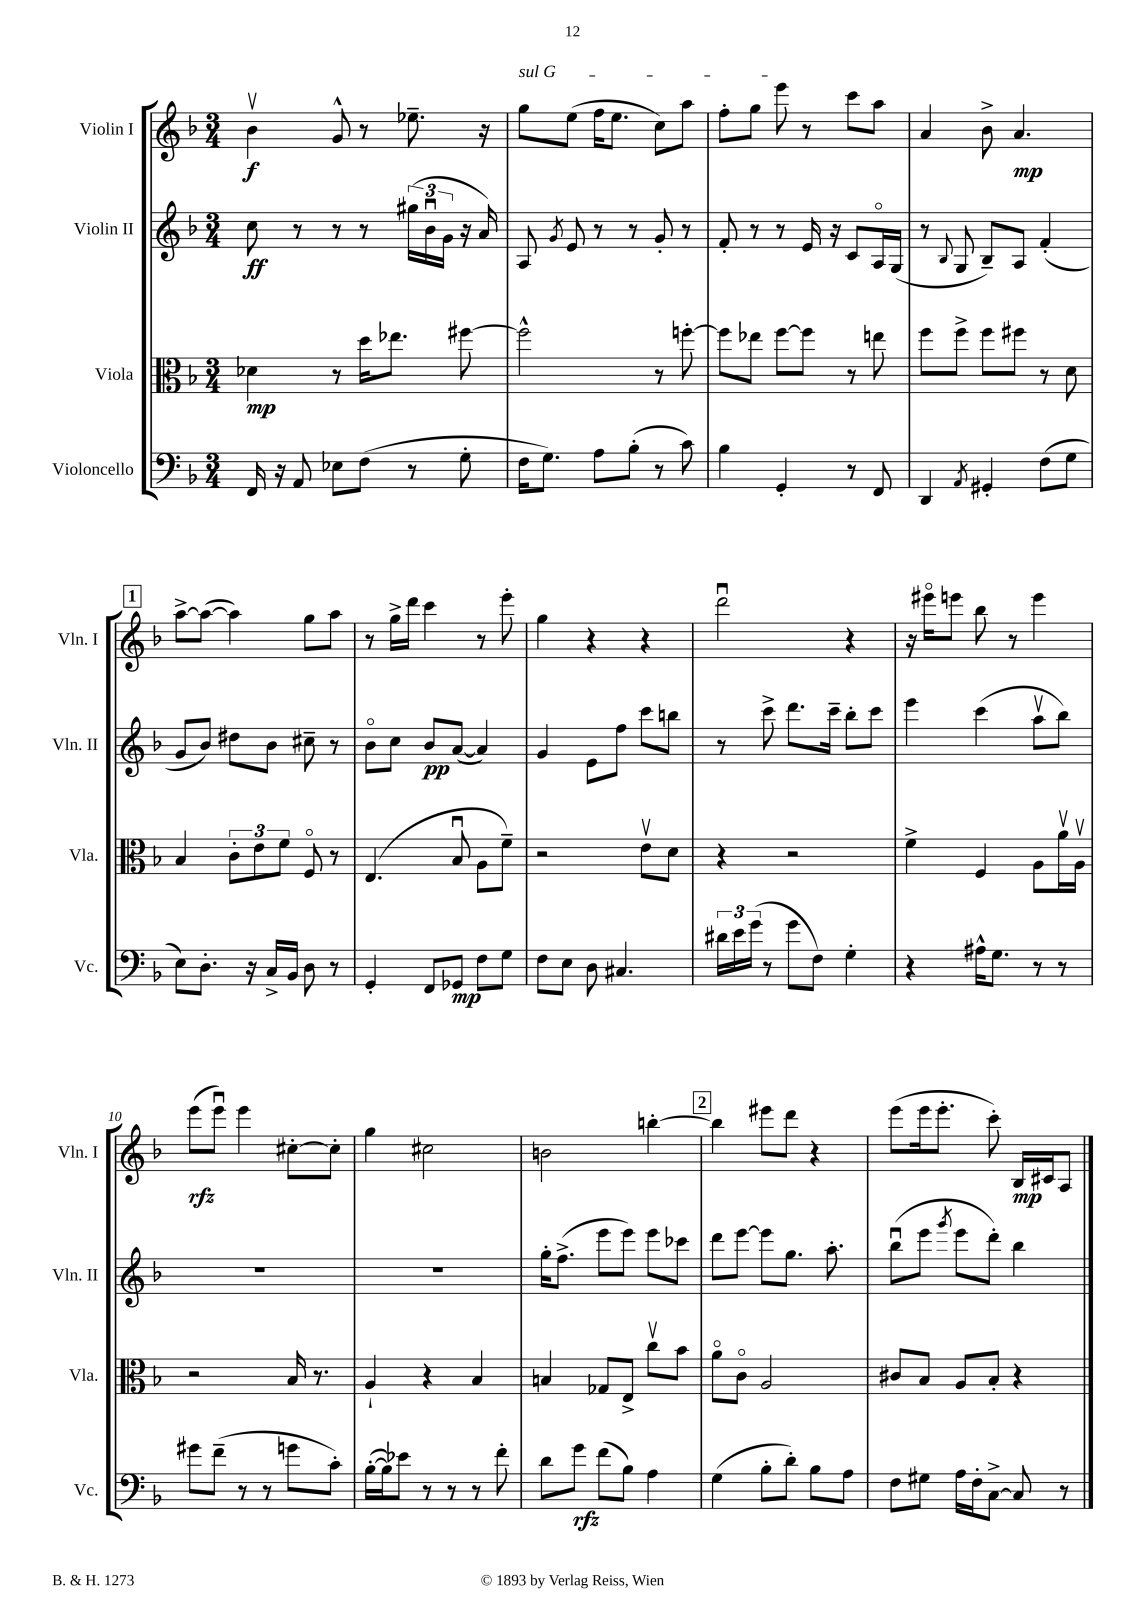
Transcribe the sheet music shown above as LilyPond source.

<<
\new StaffGroup <<
\new Staff = "s0" \with { instrumentName = "Violin I" shortInstrumentName = "Vln. I" } {
    \clef treble \key f \major \numericTimeSignature \time 3/4
    \autoBeamOff bes'4\upbow\f g'8-^ r8 ees''8.-- r16 |
    \once \override TextSpanner.bound-details.left.text = \markup { \italic "sul G" } g''8[\startTextSpan e''8]( f''16[ e''8.] c''8[) a''8] |
    f''8[-. g''8] e'''8\stopTextSpan r8 c'''8[ a''8] |
    a'4 bes'8-> a'4.\mp |
    \mark \markup { \box "1" } a''8[~-> a''8]~( a''4) g''8[ a''8] |
    r8 g''16[-> d'''16] c'''4 r8 e'''8-. |
    g''4 r4 r4 |
    d'''2\downbow r4 |
    r16 eis'''16[\flageolet e'''8] bes''8 r8 e'''4 |
    e'''8[\rfz( e'''8]\downbow) e'''4 cis''8[~-. cis''8]-. |
    g''4 cis''2 |
    b'2 b''4~-. |
    \mark \markup { \box "2" } b''4 eis'''8[ d'''8] r4 |
    e'''8[( e'''16 e'''8.]-. c'''8-.) bes16[\mp cis'16 a8] \bar "|." |
}
\new Staff = "s1" \with { instrumentName = "Violin II" shortInstrumentName = "Vln. II" } {
    \clef treble \key f \major \numericTimeSignature \time 3/4
    \autoBeamOff c''8\ff r8 r8 r8 \tuplet 3/2 { gis''16[( bes'16\downbow g'16] } r16 a'16) |
    a8 \acciaccatura { g'8 } e'8 r8 r8 g'8-. r8 |
    f'8-. r8 r8 e'16 r16 c'8[ a16\flageolet g16]( |
    r8 \appoggiatura { bes8 } g8 bes8[--) a8] f'4-.( |
    \mark \markup { \box "1" } g'8[ bes'8]) dis''8[ bes'8] cis''8-- r8 |
    bes'8[\flageolet c''8] bes'8[\pp a'8]~( a'4) |
    g'4 e'8[ f''8] c'''8[ b''8] |
    r8 c'''8-> d'''8.[ c'''16]-- bes''8[-. c'''8] |
    e'''4 c'''4( a''8[\upbow bes''8]) |
    R2. |
    R2. |
    g''16[-. f''8.]->( e'''8[ e'''8]) e'''8[ ces'''8] |
    \mark \markup { \box "2" } d'''8[ e'''8]~ e'''8[ g''8.] a''8.-. |
    bes''8[\downbow( e'''8] \acciaccatura { g'''8 } e'''8[ d'''8]-.) bes''4 \bar "|." |
}
\new Staff = "s2" \with { instrumentName = "Viola" shortInstrumentName = "Vla." } {
    \clef alto \key f \major \numericTimeSignature \time 3/4
    \autoBeamOff des'4\mp r8 d''16[ ees''8.] fis''8~ |
    fis''2-^ r8 f''8~-. |
    f''8[ ees''8] f''8[~ f''8] r8 e''8 |
    f''8[ f''8]-> f''8[ fis''8] r8 d'8 |
    \mark \markup { \box "1" } bes4 \tuplet 3/2 { c'8[-. e'8 f'8] } f8\flageolet r8 |
    e4.( bes8\downbow a8[ f'8]--) |
    r2 e'8[\upbow d'8] |
    r4 r2 |
    f'4-> f4 a8[ a'16\upbow a16]\upbow |
    r2 bes16 r8. |
    a4-! r4 bes4 |
    b4 ges8[ e8]-> c''8[\upbow bes'8] |
    \mark \markup { \box "2" } a'8[\flageolet c'8]\flageolet a2 |
    cis'8[ bes8] a8[ bes8]-. r4 \bar "|." |
}
\new Staff = "s3" \with { instrumentName = "Violoncello" shortInstrumentName = "Vc." } {
    \clef bass \key f \major \numericTimeSignature \time 3/4
    \autoBeamOff f,16 r16 a,8 ees8[ f8]( r8 g8-. |
    f16[ g8.]) a8[ bes8]-.( r8 c'8) |
    bes4 g,4-. r8 f,8 |
    d,4 \acciaccatura { a,8 } gis,4-. f8[( g8] |
    \mark \markup { \box "1" } e8[) d8.]-. r16 c16[-> bes,16] d8 r8 |
    g,4-. f,8[ ges,8]\mp f8[ g8] |
    f8[ e8] d8 cis4. |
    \tuplet 3/2 { dis'16[ e'16 g'16]( } r8 g'8[ f8]) g4-. |
    r4 ais16[-^ g8.] r8 r8 |
    gis'8[ f'8]--( r8 r8 g'8[ c'8]-.) |
    bes16[~-.( bes16) ees'8] r8 r8 r8 f'8-. |
    d'8[ g'8]\rfz f'8[( bes8]) a4 |
    \mark \markup { \box "2" } g4( bes8[-. d'8]-.) bes8[ a8] |
    f8[ gis8] a16[ f16-. c8]~-> c8 r8 \bar "|." |
}
>>
>>
